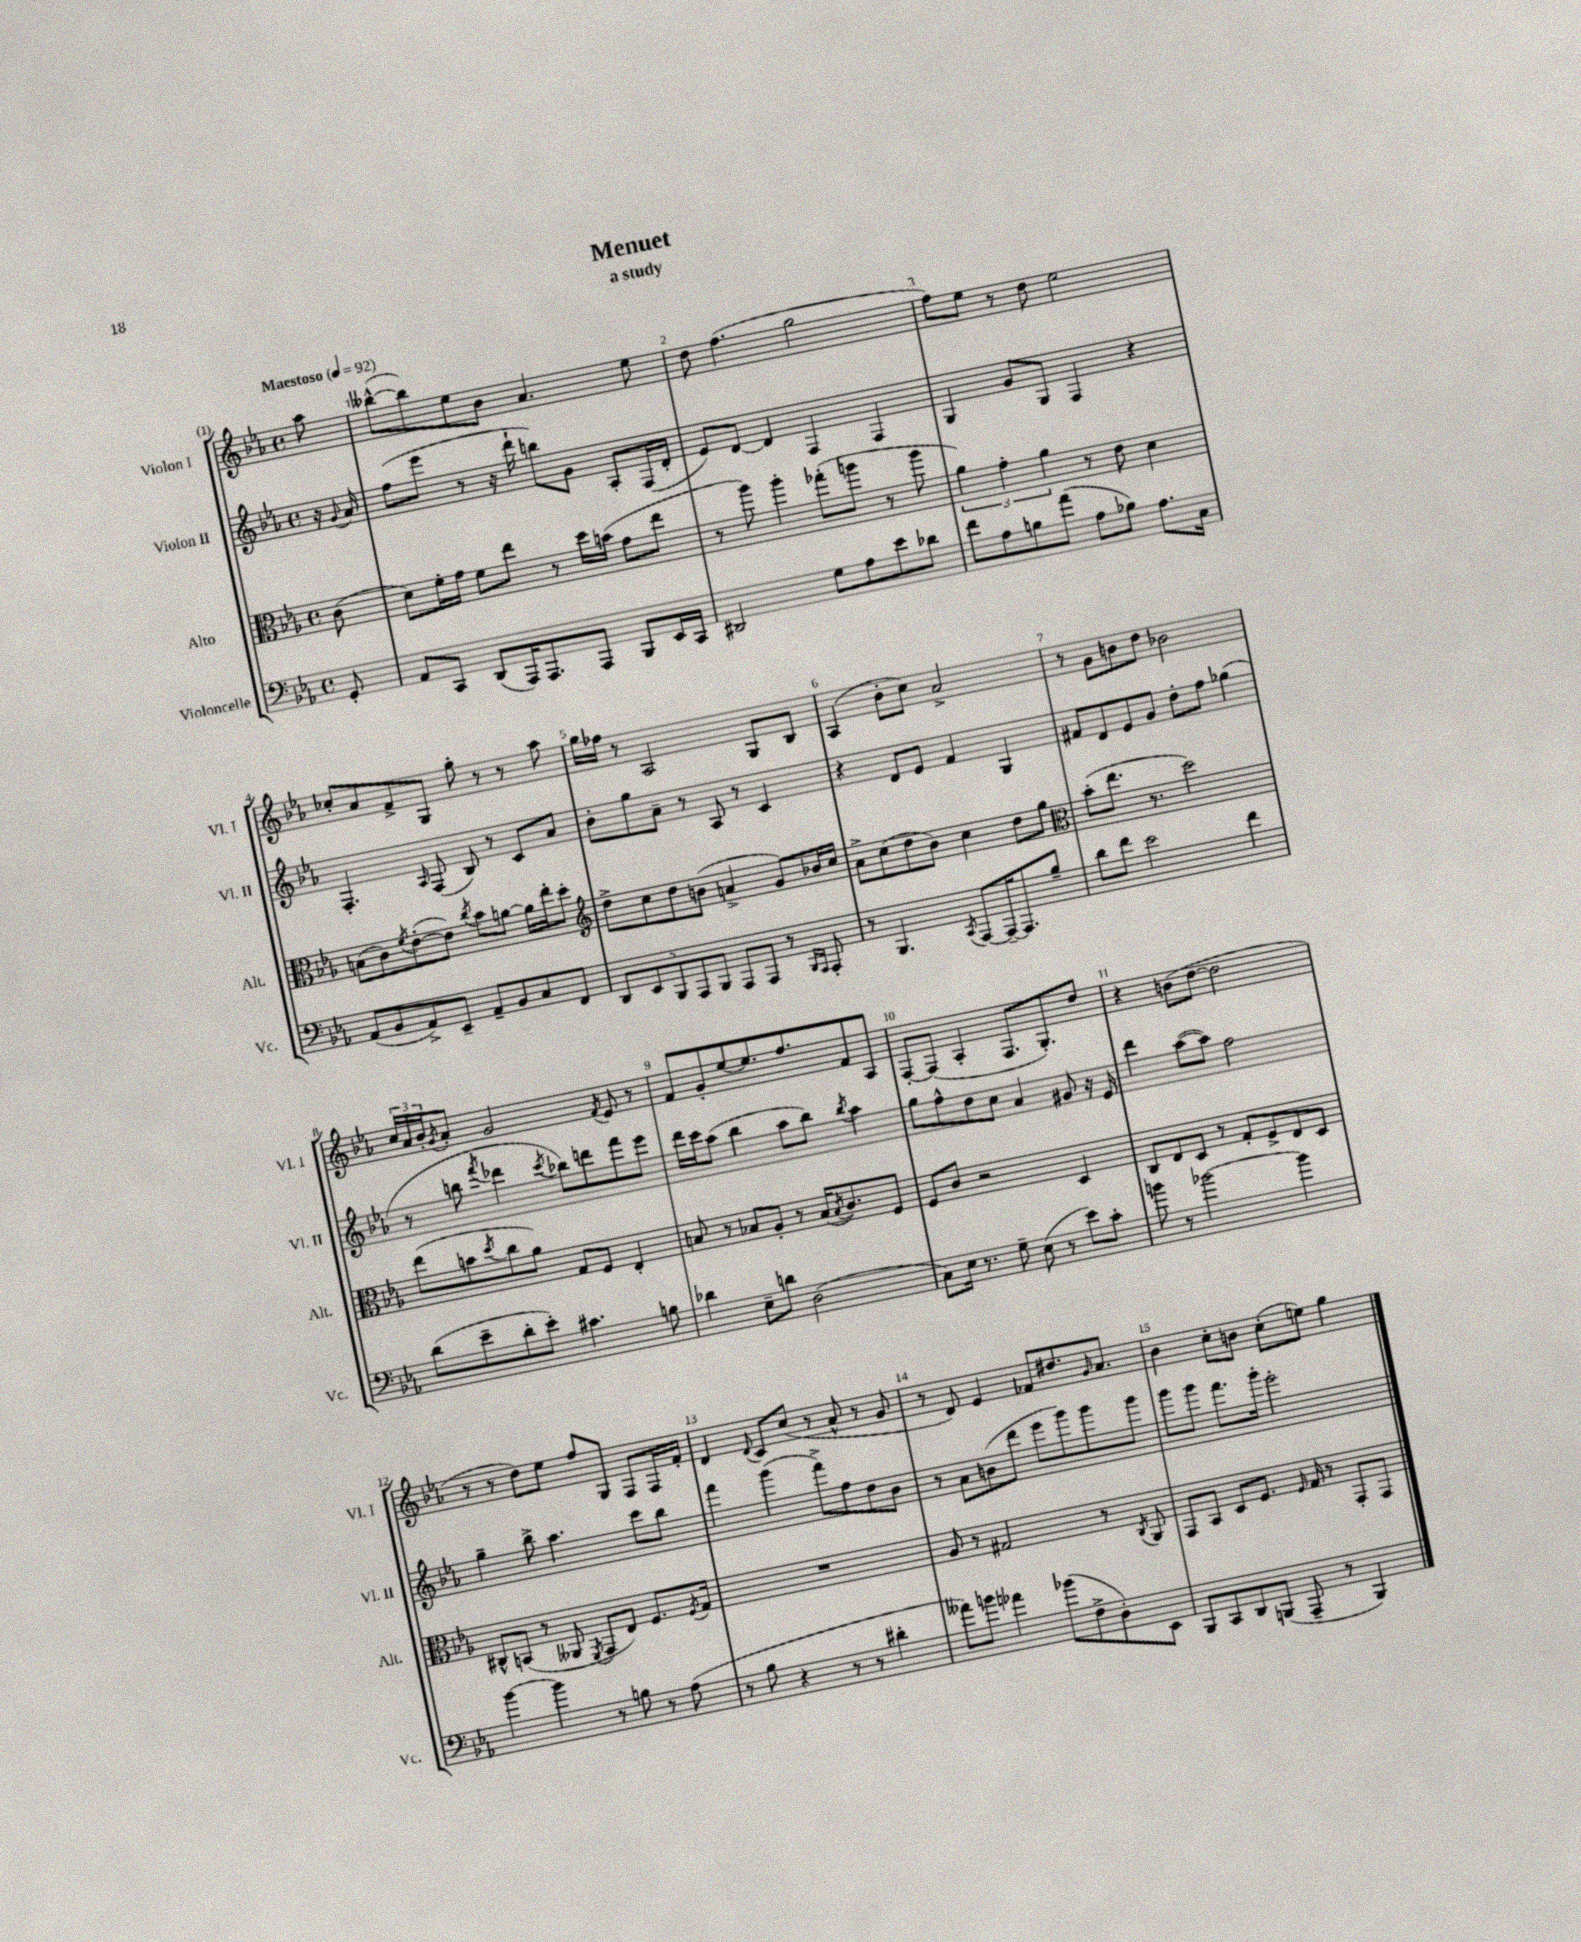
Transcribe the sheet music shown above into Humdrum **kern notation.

**kern	**kern	**kern	**kern
*staff4	*staff3	*staff2	*staff1
*clefF4	*clefC3	*clefG2	*clefG2
*k[b-e-a-]	*k[b-e-a-]	*k[b-e-a-]	*k[b-e-a-]
*M4/4	*M4/4	*M4/4	*M4/4
*met(c)	*met(c)	*met(c)	*met(c)
*MM92	*MM92	*MM92	*MM92
8GG'	(8c	16r	8aa-
.	.	8qqg	.
.	.	16a-	.
=	=	=	=
8AA-	8d)	(8ff	([8bb--^^
8CC	16f'	8eee-	8bb--])
.	16g	.	.
(8DD	8f	8r	8ee-
16AAA-)	8ee-	16r	8b-
8.AAA-	.	16ddd`	.
.	8r	8bb)	4.a-
8AAA-	16dd	8g	.
.	(16b	.	.
8BBB-	8g	8A-'	.
16EE-	8ee-	(16F	8ee-
16CC	.	16d'	.
=	=	=	=
2DD#	8r	8e-)	8dd
.	8aa-)	[8d	(4.ff
.	4aa-'	4d]	.
8G	(8gg-'	4F	2gg
8A-	8aa	.	.
8e-	8r	4F	.
8d-	8aa	.	.
=	=	=	=
8f	6a-)	4G	8ff)
8A-	.	.	8ee-
.	6g'	.	.
8B	.	8g	8r
.	6a-	.	.
(8a-	.	8G	8dd
8A-	8r	4F	2ee-
8B-)	8e-	.	.
8.A-	4d	4r	.
16C	.	.	.
=	=	=	=
(8AA-	(8B	4.F'	8cc-'
8BB-	8c)	.	8a-
.	8qf	.	.
8AA-^)	([8e-'	.	8f^
.	.	16qqA-	.
8EE-~	8e-])	(8F	8G
.	8qcc	.	.
8AA-~	8b-	8B-)	8gg'
8BB-	[8a	8r	8r
8C	16a]	8c	8r
.	16ee-'	.	.
8FF	8dd'	8a-	8aa-
=	=	=	=
*	*clefG2	*	*
10DD	8dd^	8b-'	16gg
.	.	.	16ff-
10EE-	.	.	.
.	8cc	8gg	8r
10BBB-	.	.	.
.	8dd	8a-~	2A-
10AAA-	.	.	.
.	(8b	8r	.
10BBB-	.	.	.
8AAA-	4a^	8A-	.
8AAA-	.	8r	.
8r	8g)	4c	8G
16qqBBB-	.	.	.
16qqAAA-	.	.	.
8AAA-'	16b-	.	8B-
.	16cc	.	.
=	=	=	=
8r	8a-^	4r	(4A-
4.BBB-	(8cc	.	.
.	8dd	8d	8b-'
.	8b-)	8e-	8cc)
8qCC	.	.	.
[8AAA-	4cc	4f	2a-^
16AAA-~_	.	.	.
8.AAA-]	.	.	.
.	8dd	4G	.
8B-~	8gg	.	.
=	=	=	=
*	*clefC3	*	*
8d	(8b-'	8f#	8r
8f	8.ee-	8d	8g
2e-	.	8e-	8b
.	8.r	.	.
.	.	8g	8dd
.	2dd)	8dd'	2b-
.	.	8ff	.
4f	.	(4gg-	.
=	=	=	=
(8d	(8ee-	8r	24cc
.	.	.	24a-
.	.	.	24b-'
.	.	.	8qg
8e-~	8b	8bb	8a-'
.	8qdd	8qfff	.
8d'	8cc	4ddd-	2g
8e-')	8a-)	.	.
.	.	8qccc	.
4.c#	8G	8bb-)	.
.	8F	8ddd	.
.	.	.	8qf
.	4E-'	8fff	8e-
8B	.	8eee-	8r
=	=	=	=
4d-	8B	16ddd	8f
.	.	16ccc	.
.	8r	(8aa-	8g'
8E-~	8B-	4bb-	[8ee-
8d	8A-'	.	8.ee-]
(2D	8r	8aa-	.
.	.	.	8.ff
.	(16B-	8bb-)	.
.	8qB-	.	.
.	8.c)	.	.
.	.	8qbb-	.
.	.	4aa-	8f
.	8F	.	8A-
=	=	=	=
8C)	8F	8gg	[8F'
16E-	8c	8ff^^	(8F]
8.r	.	.	.
.	2r	8dd	4A-'
8G~	.	8cc	.
(8E-	.	4a-	8.F
8r	.	.	.
.	.	.	8.G')
8e-)	4D	8g#	.
8c'	.	16r	8dd
.	.	16e-	.
=	=	=	=
8b	8C	4ddd	4r
8r	8E-	.	.
[2b-	8D	([8aa-	(8b
.	8r	8aa-])	[8dd
.	8G'	2ff	2dd]
.	8F^	.	.
4b-]	8E-	.	.
.	8D	.	.
=	=	=	=
[4b-	8C#^^	4gg~	8r
.	(8BB	.	8r
4b-]	8r	8bb-^	8dd)
.	8AA--	4.aa-	8ee-
.	8qFF	.	.
8r	8GG	.	8ff
8B	8E-)	.	8G
8r	8.F	8ccc	8F
(8A-	.	8bb-	16F
.	8qF	.	.
.	16G	.	16f'
=	=	=	=
8r	1r	4fff	4d
8B-	.	.	.
.	.	.	8qqd
4r	.	(4ggg	8c
.	.	.	(8cc
8r	.	8fff^)	8r
8r	.	8ff	8a-^^
4d#'	.	8dd	8r
.	.	8b-	8g
=	=	=	=
8a--)	8A-	8r	8r
8b	8r	8a-	8d)
4a-	2G#	(8b	4e-
.	.	8ddd	.
(8b-	.	8eee-	8f-
8F^	.	8ggg)	8.dd#
8D')	8r	8ggg	.
.	.	.	16qqg
.	.	.	8.a-
.	8qC	.	.
8EE-	8AA-	8ggg	.
=	=	=	=
8BBB-	8GG	8ggg	4b-
8CC	8BB-	8ggg	.
8DD	8D	8.fff	8cc'
(8BBB	8.F	.	8b
.	.	16ggg'	.
8AAA-~	.	2eee-'	(8cc'
.	16qqF	.	.
.	16G	.	.
8r	8r	.	8ee)
4BBB)	8GG'	.	4gg
.	8GG	.	.
==	==	==	==
*-	*-	*-	*-
